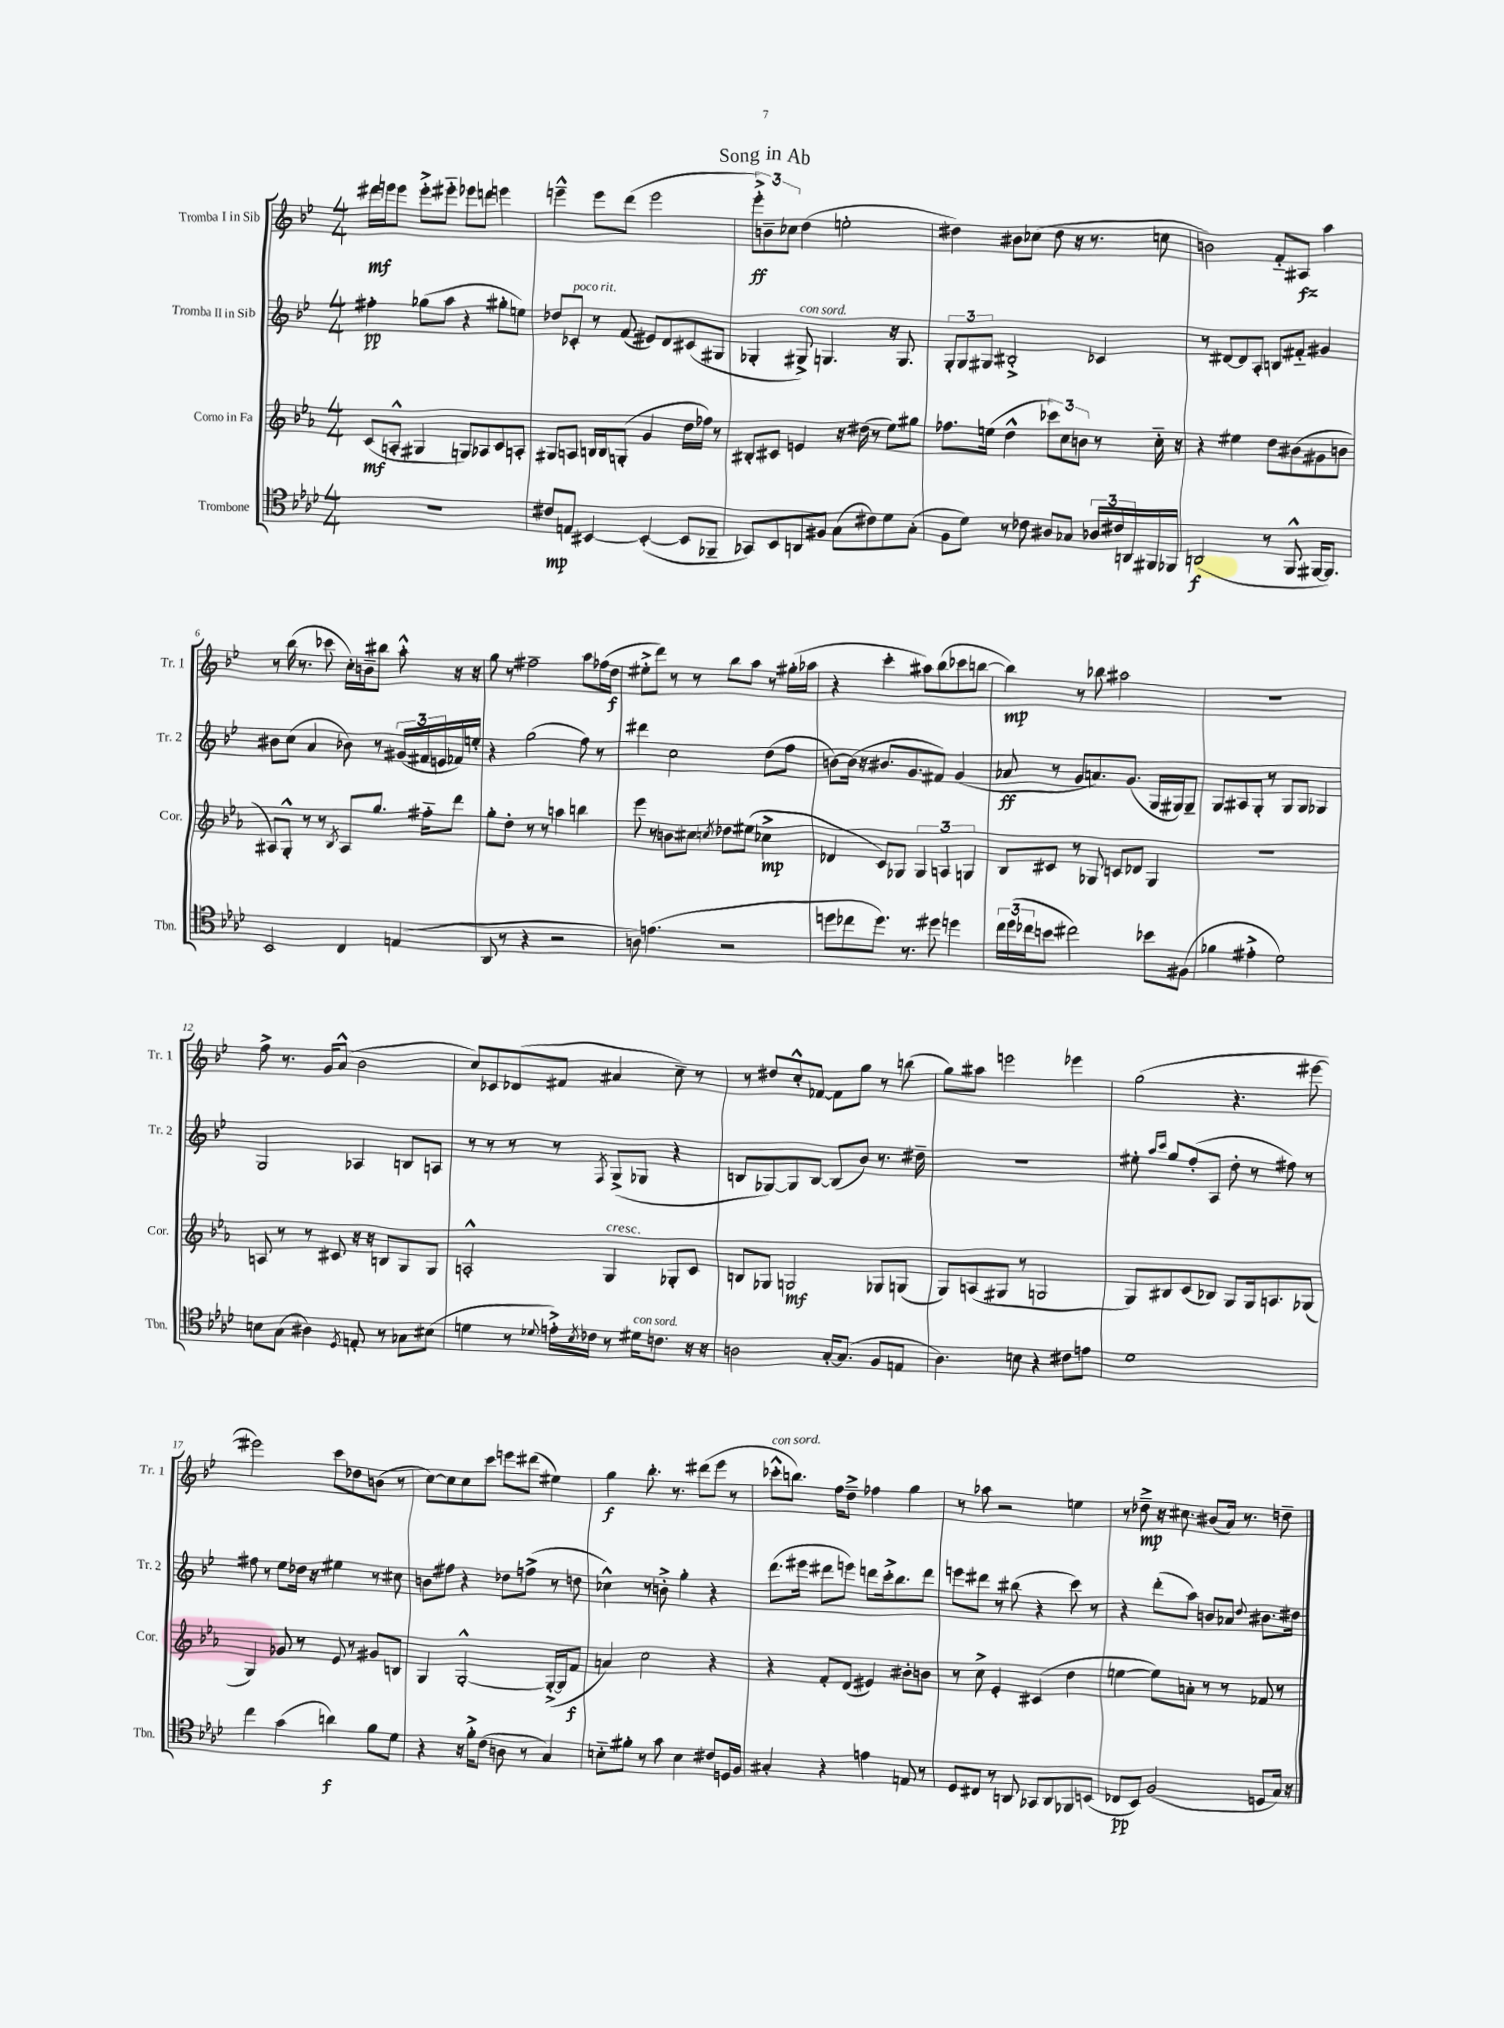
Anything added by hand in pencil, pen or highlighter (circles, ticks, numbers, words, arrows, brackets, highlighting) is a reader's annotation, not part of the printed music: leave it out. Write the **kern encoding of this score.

**kern	**kern	**kern	**kern
*staff4	*staff3	*staff2	*staff1
*clefC4	*clefG2	*clefG2	*clefG2
*k[b-e-a-d-]	*k[b-e-a-]	*k[b-e-]	*k[b-e-]
*M4/4	*M4/4	*M4/4	*M4/4
1r	(8c	4ff#'	16ddd#
.	.	.	16eee
.	8A'^^	.	8eee
.	4G#	(8gg-	8eee'^
.	.	8aa	8eee#'~
.	8G)	4r	8eee-
.	8A-	.	8ddd
.	8c	8gg#'	4eee
.	8A'	8ee)	.
=	=	=	=
8c#	8G#	8dd-	4eee~^^
8E	8A	8c-'	.
[4BB#	16B	8r	8eee
.	16B	.	.
.	(8G'	(8f	(8ddd
(4BB#'_	4g	8e#)	2eee
.	.	8d	.
8BB#]	16dd	(8c#	.
.	16ff-)	.	.
8FF-~	8r	8G#	.
=	=	=	=
8GG-)	8B#'	4G-'	12eee-'^)
.	.	.	12b~
8BB-	8c#	.	.
.	.	.	12cc-
8AA	4e	8G#^)	(4dd
8F#	.	4.G	.
(8G	16r	.	2ee'
.	(16dd#	.	.
8c#)	8r	.	.
8d-	8ee-)	16r	.
.	.	8.G	.
(8G'	8gg#	.	.
=	=	=	=
8F	8.ff-	12G'	4dd#)
.	.	12G	.
8d-)	.	.	.
.	.	12G#	.
.	(16ee	.	.
8r	4dd^^	2B#'^	8b#
8c-	.	.	(8cc-
8A#	12ccc-)	.	8dd#
.	12cc	.	.
8G-	.	.	16r
.	12b	.	.
.	.	.	8.r
24A-	8r	4c-	.
24c#	.	.	.
24AA	.	.	.
16FF#	16cc'~	.	8cc
16FF-	16r	.	.
=	=	=	=
(2AA	4r	8r	2b)
.	.	[8d#	.
.	4ee#	8d#]	.
.	.	8A'	.
8r	8dd	8B	8f'~
8FF^^	(8b#	8f#'~	8A#
[16FF#	8g#	4g#	4aa
8.FF#])	.	.	.
.	8b	.	.
=	=	=	=
2BB-	8A#)	8b#	8r
.	8G'^^	(8cc	(16bb-
.	.	.	8.r
.	8r	4a	.
.	8r	.	8ccc-
.	8qB-	.	.
4C	8A#	8b-)	16cc')
.	.	.	16b~
.	8.gg	8r	8bb#
(4E	.	(24g#	8aa'^^
.	.	24f#	.
.	16ff#'~	.	.
.	.	24e	.
.	8ddd	16f-)	16r
.	.	16ee'	16r
=	=	=	=
8AA-	8gg'	4r	8gg
8r	8dd'	.	8r
4r	8r	(2gg	2ff#~
.	8r	.	.
2r	4aa	.	.
.	4bb	8ff)	8aa
.	.	8r	(16ff-
.	.	.	16dd
=	=	=	=
8A)	8eee-	4ddd#	8ee#'^
(4.e	8r	.	8ddd)
.	8b	2cc	8r
.	8cc#	.	8r
.	8qcc	.	.
2r	8dd-	.	8bb-
.	(8ee#	.	8aa
.	4cc-^	(8dd	8r
.	.	8ff	(16gg#'
.	.	.	16aa-
=	=	=	=
8dd	4d-	[8b)	4r
8cc-	.	(16b]	.
.	.	16r	.
8.dd)	8c)	8.b#	4ccc'
.	8G-	.	.
8.r	.	8.g	.
.	6G-	.	8aa#)
8dd#	.	8f#)	(8bb-
.	6A	.	.
4dd	.	(4g	8ccc-
.	6G	.	.
.	.	.	[8bb
=	=	=	=
24cc	8B-	8a-	4bb])
(24dd-	.	.	.
24cc-	.	.	.
8b	8c#	8r	.
2cc#)	8r	8g	8r
.	8G-	8.a)	8bb-
.	8c	.	2aa#
.	.	(8.g	.
.	8d-	.	.
8b-	4G-	16G	.
.	.	16G#)	.
(8F#	.	8G#~	.
=	=	=	=
4f-	1r	8G	1r
.	.	8A#	.
4e#'^	.	8G'	.
.	.	8r	.
2d-)	.	8G	.
.	.	8G	.
.	.	4G-	.
=	=	=	=
8B	8A	2G	8ff^
(8G	8r	.	8.r
4A#)	8r	.	.
.	.	.	16g
.	8c#	.	(8a^^
8qD-	.	.	.
8E'	16r	4A-	2b-
.	16r	.	.
8r	8B	.	.
8G-	8G	8B	.
(8B#	8G	8A	.
=	=	=	=
4d	2A'^^	8r	8cc)
.	.	8r	8c-
8r	.	8r	(8d-
8qqd-	.	.	.
16e'^)	.	8r	8f#
8qB-	.	.	.
16c-	.	.	.
.	.	8qF	.
8r	4G	(8G^	4a#
16d#	.	8G-	.
8.c	.	.	.
.	8G-'	4r	8cc~)
16r	8c	.	8r
16r	.	.	.
=	=	=	=
2A	8B	8B	8r
.	8G-	[8G-)	8dd#
.	2G	8G-]	8cc'^^
.	.	[8B	[8f-
[16G'	.	(8B]	8f-]
(8.G]	.	.	.
.	.	8b-)	8gg
8F	8G-	8.r	8r
8E	(8G	.	(8bb
.	.	16dd#~	.
=	=	=	=
4.A-)	8G)	1r	8gg)
.	(8A	.	8aa#
.	8G#	.	2eee
8B	8r	.	.
4r	2G	.	.
8c#	.	.	4eee-
8e	.	.	.
=	=	=	=
1d-	8G)	8ee#'	(2gg
.	.	16qqaa	.
.	.	16qqccc	.
.	8B#	8gg	.
.	(8c	(8ff'	.
.	8B-)	8A	.
.	8G	8dd'	4.r
.	16G	8r	.
.	8.A	.	.
.	.	8ff#)	.
.	(8G-	8r	[8eee#
=	=	=	=
4cc	4G)	8ff#	2eee#])
.	.	8r	.
(4g	8g-	8ee-	.
.	8r	16dd-	.
.	.	16r	.
4a)	8e-	4ee#	8ccc
.	8r	.	8dd-
8f	8g#	8r	(8b
8d-	8B	8cc#	8r
=	=	=	=
4r	4G	8b	[8cc)
.	.	8ff#	8cc]
16r	[2G'^^	4r	8cc
16f'^	.	.	.
(8c	.	.	8ccc
8A	.	8dd-	8eee
8r	.	(8ff^	(8ddd#
4G)	(16G'^_	8r	4ee#)
.	16G]	.	.
.	8f	8dd	.
=	=	=	=
8B'~	4a)	4cc-^^)	4gg
8f#'	.	.	.
8r	2cc	8r	8.bb-'
8g	.	8b'^	.
.	.	.	8.r
4B	.	4gg'	.
.	.	.	(8ddd#
8c#	4r	4r	8eee-
16D	.	.	8r
16F	.	.	.
=	=	=	=
4G#'	4r	(8.ddd	8ccc-'^^
.	.	.	8.bb)
.	.	16eee#	.
4r	8f'	8ddd#	.
.	.	.	16ff
.	(8d	8eee)	8dd~^
4e	4e#)	8ddd	4ff-
.	.	16ccc'^	.
.	.	8.bb-	.
8E	8b#'	.	4gg
8r	8b	8ddd	.
=	=	=	=
8D-	8r	8eee	8r
8C#	8cc^	8ddd#	8aa-
8r	4e-'	8r	2r
8AA	.	(8bb#	.
8GG-	(4c#	4r	.
8AA	.	.	.
8FF-	4dd	8ccc)	4ee
(8BB	.	8r	.
=	=	=	=
8C-	[4ee	4r	8r
8BB-)	.	.	8dd-~^
(2F	8ee])	(8ddd'	16r
.	.	.	8.cc#
.	8a'	8aa)	.
.	8r	8b	(8b#
.	8r	8a-	16a)
.	.	.	8.r
.	.	8qqdd	.
8D	8f-	8.b#	.
16G)	8r	.	8dd~
16r	.	16dd#	.
==	==	==	==
*-	*-	*-	*-
